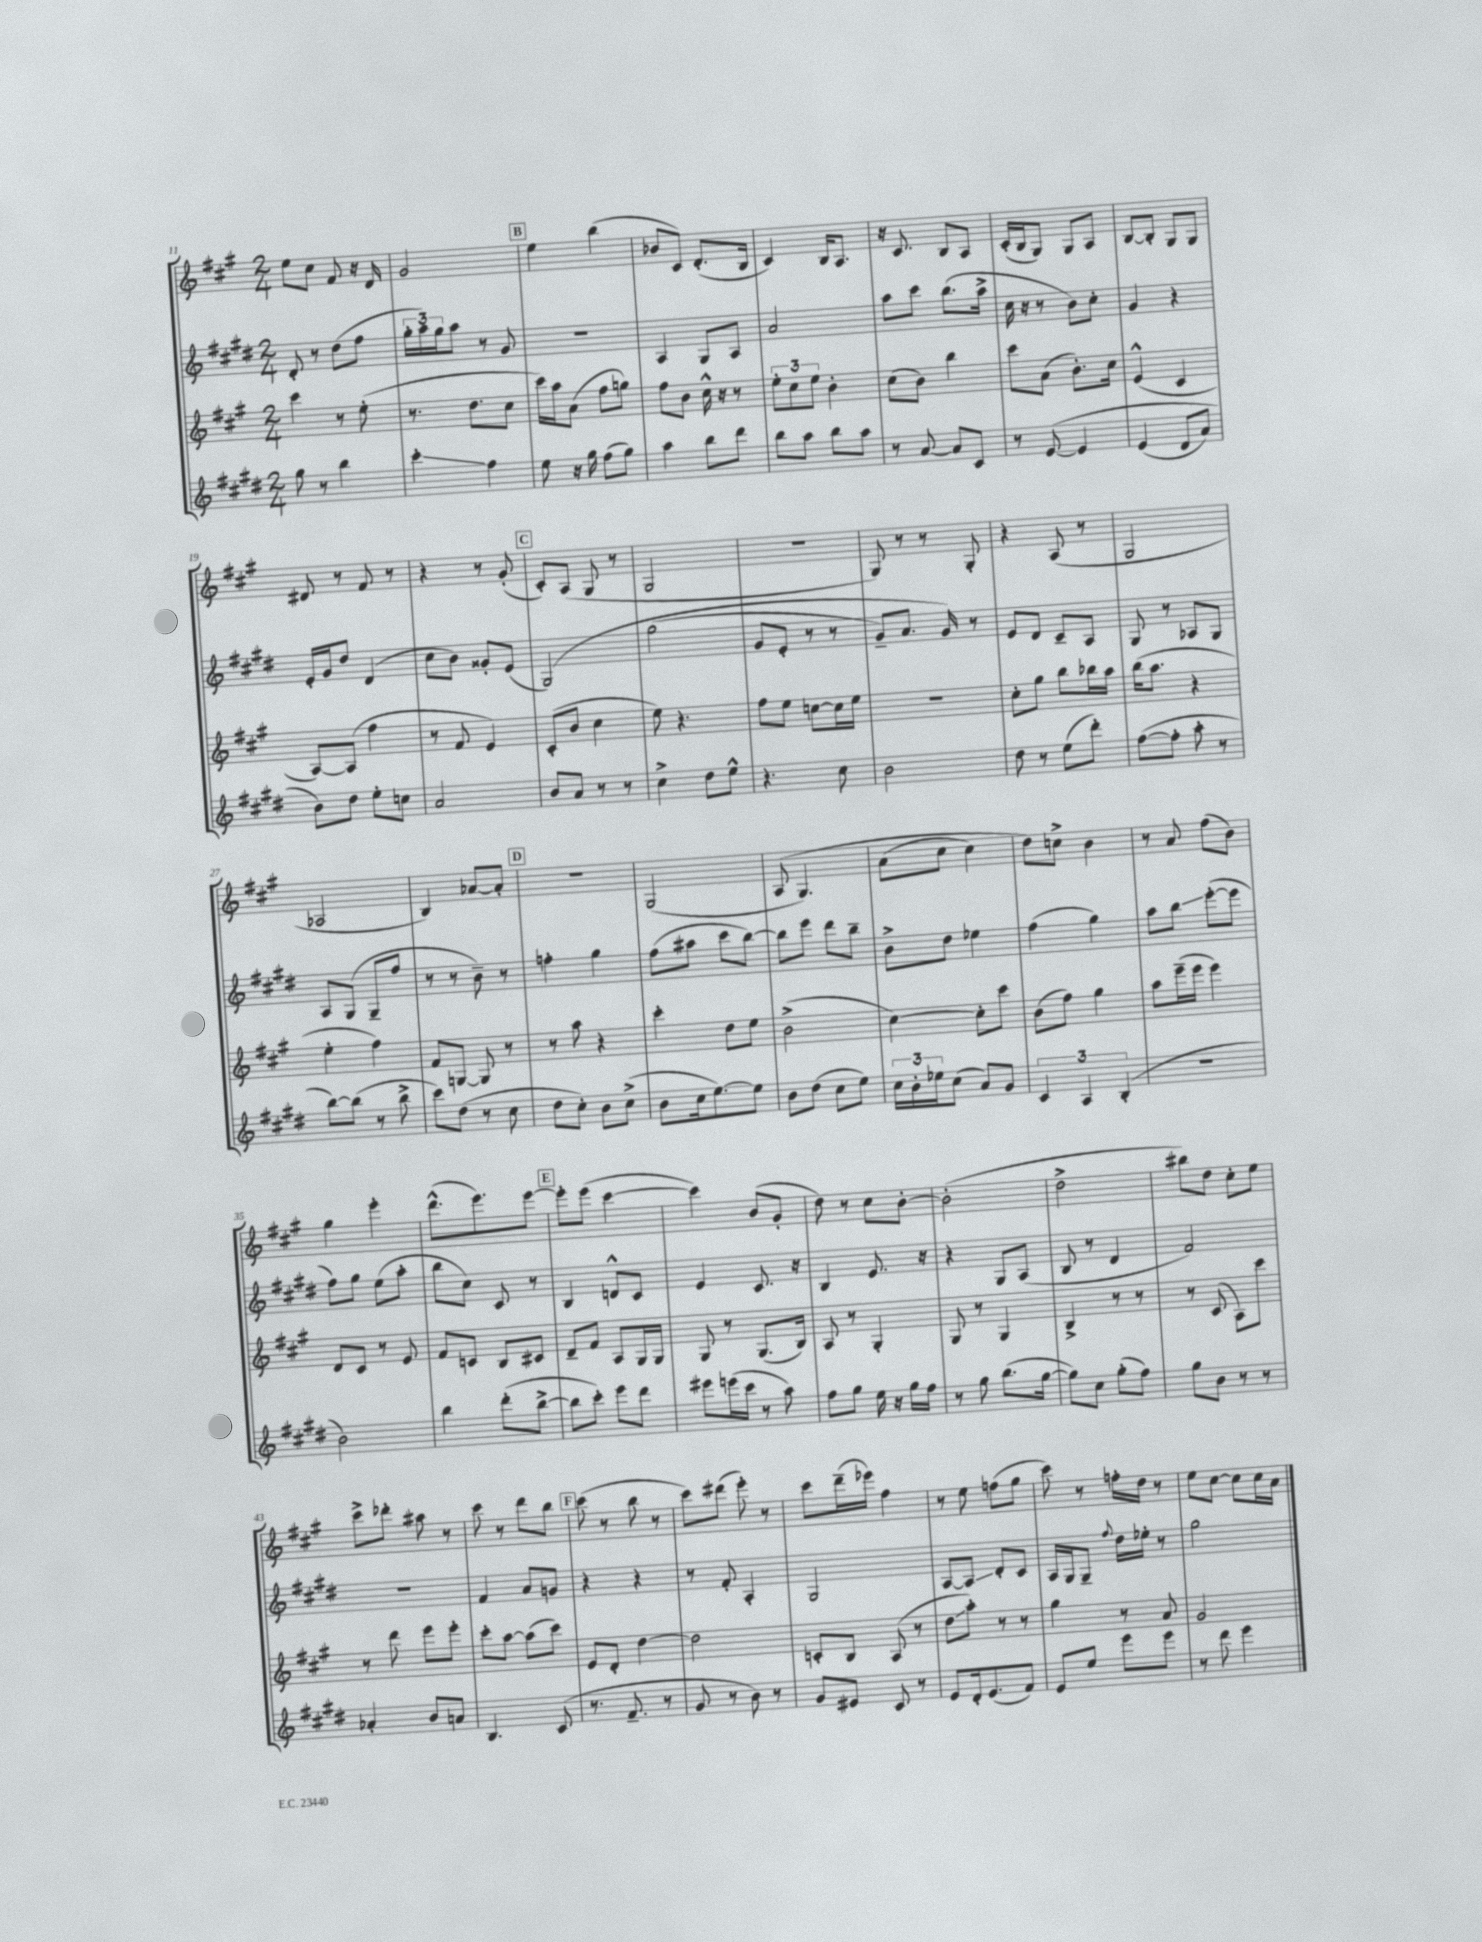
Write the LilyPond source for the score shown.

<<
\new StaffGroup <<
\new Staff = "s0" {
    \clef treble \key a \major \numericTimeSignature \time 2/4
    e''8 cis''8 fis'8 r16 d'16 |
    gis'2 |
    \mark \markup { \box "B" } e''4 b''4( |
    bes'8 cis'8) d'8.-.( b16 |
    cis'4) b16 a8. |
    r16 cis'8. b8 a8 |
    cis'16-.( b16 gis8) gis8 a8 |
    b8~ b8-. gis8 gis8 |
    dis'8 r8 fis'8 r8 |
    r4 r8 gis'8-.( |
    \mark \markup { \box "C" } cis'8-.) a8( gis8 r8 |
    gis2 |
    R2 |
    gis8) r8 r8 gis8-. |
    r4 a8( r8 |
    gis2 |
    aes2 |
    b4) aes'8~ aes'8-. |
    \mark \markup { \box "D" } r2 |
    gis2( |
    a8\( gis4.) |
    a'8( cis''8 cis''4) |
    d''8\) c''8-> b'4 |
    r8 a'8 fis''8( b'8) |
    gis''4 e'''4-. |
    d'''8.-^( e'''8.) e'''8~ |
    \mark \markup { \box "E" } e'''8-. e'''8( cis'''4~ |
    cis'''4) b'8( gis'8-. |
    d''8) r8 cis''8 b'8~-. |
    b'2-.( |
    d''2-> |
    bis''8) d''8 cis''8-. e''8 |
    cis'''8-> des'''8-. ais''8 r8 |
    cis'''8 r8 d'''8 b''8 |
    \mark \markup { \box "F" } cis'''8( r8 b''8 r8 |
    cis'''8) dis'''8( e'''8-.) r8 |
    cis'''8 d'''16--( ees'''16) fis''4 |
    r8 e''8 f''8( gis''8 |
    cis'''8) r8 f''16-. d''16 r8 |
    e''8 cis''8~ cis''8 cis''16 a'16 \bar "|." |
}
\new Staff = "s1" {
    \clef treble \key e \major \numericTimeSignature \time 2/4
    dis'8-. r8 dis''8( fis''8 |
    \tuplet 3/2 { gis''16-. a''16) gis''16 } a''8 r8 gis'8 |
    \mark \markup { \box "B" } r2 |
    a4 gis8 a8 |
    a'2 |
    a''8 cis'''8 b''8.( a''16-> |
    cis''16 r16 r8 b'8) cis''8-. |
    gis'4 r4 |
    e'16-. gis'16 dis''8 dis'4( |
    cis''8 b'8) gisis'8-. e'8( |
    \mark \markup { \box "C" } gis2)\( |
    gis''2( |
    gis'8 e'8-. r8 r8 |
    gis'8--) a'8. gis'16\) r8 |
    e'8 dis'8 cis'8-- a8 |
    gis8 r8 aes8 gis8 |
    a8 gis8( gis8-- fis''8 |
    r8 r8 b'8--) r8 |
    \mark \markup { \box "D" } f''4-. gis''4 |
    fis''8( ais''8 cis'''8 b''8~) |
    b''8 e'''8 dis'''8 b''8-- |
    b'8-> dis''8 ees''4 |
    fis''4( gis''4) |
    a''8 b''8\glissando e'''8~-.( e'''8 |
    fis''8) gis''8 e''8( a''8-. |
    b''8 cis''8) cis'8 r8 |
    \mark \markup { \box "E" } b4 d'8-^ cis'8 |
    e'4 cis'8. r16 |
    b4 e'8. r16 |
    r4 gis8 a8( |
    b8 r8 dis'4 |
    fis'2) |
    R2 |
    fis'4 a'8 g'8 |
    \mark \markup { \box "F" } r4 r4 |
    r8 fis'8-. a4-. |
    gis2 |
    a8~ a8\glissando dis'8-. cis'8 |
    a16 gis16 gis8-- \appoggiatura { fis''8 } dis''16 ees''16-. r8 |
    gis''2 \bar "|." |
}
\new Staff = "s2" {
    \clef treble \key a \major \numericTimeSignature \time 2/4
    cis'''4 r8 e''8-.( |
    r8. d''8. cis''8 |
    \mark \markup { \box "B" } cis'''16) a''16 a'8( fis''8 g''8) |
    fis''8 b'8 cis''16-^ r16 r8 |
    \tuplet 3/2 { e''8-. cis''8 e''8 } b'4-. |
    cis''8( b'8) b''4 |
    cis'''8 a'8( b'8.-.) cis''16 |
    e'4-^( cis'4 |
    a8~) a8( fis''4 |
    r8 fis'8 e'4) |
    \mark \markup { \box "C" } cis'8-.( b'8 cis''4 |
    e''8) r4. |
    fis''8 e''8 c''8~ c''16 e''16 |
    R2 |
    cis''8-. gis''8 b''8 bes''16 a''16 |
    b''16( a''8. r4 |
    e''4-. fis''4) |
    fis'8 g8~ g8 r8 |
    \mark \markup { \box "D" } r8 a''8 r4 |
    cis'''4-. d''8 e''8 |
    b'2->( |
    cis''4~) cis''8-. cis'''8 |
    b'8( fis''8) gis''4 |
    a''8 e'''16--( e'''16 e'''4) |
    d'8 cis'8 r8 e'8 |
    fis'8 c'8 b8 cis'8 |
    \mark \markup { \box "E" } d'8-- fis'8 a8 gis16 gis16 |
    gis8 r8 gis8.( b16) |
    a8 r8 gis4-. |
    gis8 r8 gis4 |
    b4-> r8 r8 |
    r8 cis'8( a8) cis'''8 |
    r8 d'''8 e'''8 e'''8-. |
    cis'''8-. a''8~ a''8( cis'''8) |
    \mark \markup { \box "F" } e'8 d'8-. d''4~ |
    d''2 |
    c'8-. b8 a8( r8 |
    d''8\glissando a''8-.) r8 r8 |
    gis''4 r8 a'8 |
    gis'2 \bar "|." |
}
\new Staff = "s3" {
    \clef treble \key e \major \numericTimeSignature \time 2/4
    gis''8 r8 b''4 |
    cis'''4-.\glissando fis''4 |
    \mark \markup { \box "B" } e''8 r16 gis''16 fis''8( gis''8) |
    a''4 b''8 dis'''8 |
    b''8 a''8 b''8 a''8 |
    r8 a'8~ a'8 cis'8 |
    r8 e'8~\( e'4 |
    e'4( dis'8 a'8) |
    b'8\) dis''8 e''8-. c''8 |
    a'2 |
    \mark \markup { \box "C" } b'8 a'8 r8 r8 |
    cis''4-> dis''8 e''8-^ |
    r4. cis''8 |
    b'2 |
    dis''8 r8 e''8( dis'''8-.) |
    fis''8~( fis''8-. a''8-. r8 |
    b''8~) b''8( r8 b''8-> |
    cis'''8) dis''8( r8 cis''8 |
    \mark \markup { \box "D" } dis''8 cis''8-.) b'8 cis''8->( |
    b'8 cis''16 e''8.~) e''8 |
    b'8 dis''8( cis''8 e''8) |
    \tuplet 3/2 { cis''16 b'16-. ees''16 } cis''8( a'8) gis'8 |
    \tuplet 3/2 { cis'4 a4 b4-.( } |
    r2 |
    b'2) |
    b''4 dis'''8-.( b''8~-> |
    \mark \markup { \box "E" } b''8 cis'''8-.) e'''8 dis'''8 |
    eis'''8 e'''16( cis'''16 r8 a''8) |
    fis''8 gis''8 e''16 r16 gis''16 fis''16 |
    r8 gis''8 b''8.( gis''16~ |
    gis''8) cis''8 gis''8-.( fis''8) |
    gis''8 b'8 r8 r8 |
    aes'4-. b'8 a'8 |
    b4. cis'8( |
    \mark \markup { \box "F" } r8. fis'8.-- r8 |
    gis'8 r8 b'8) r8 |
    gis'8 eis'8 cis'8 r8 |
    e'8 dis'16-. e'8.( fis'8) |
    e'8 e''8 e'''8 e'''8 |
    r8 dis'''8 e'''4 \bar "|." |
}
>>
>>
\layout { \context { \Score currentBarNumber = #11 } }
